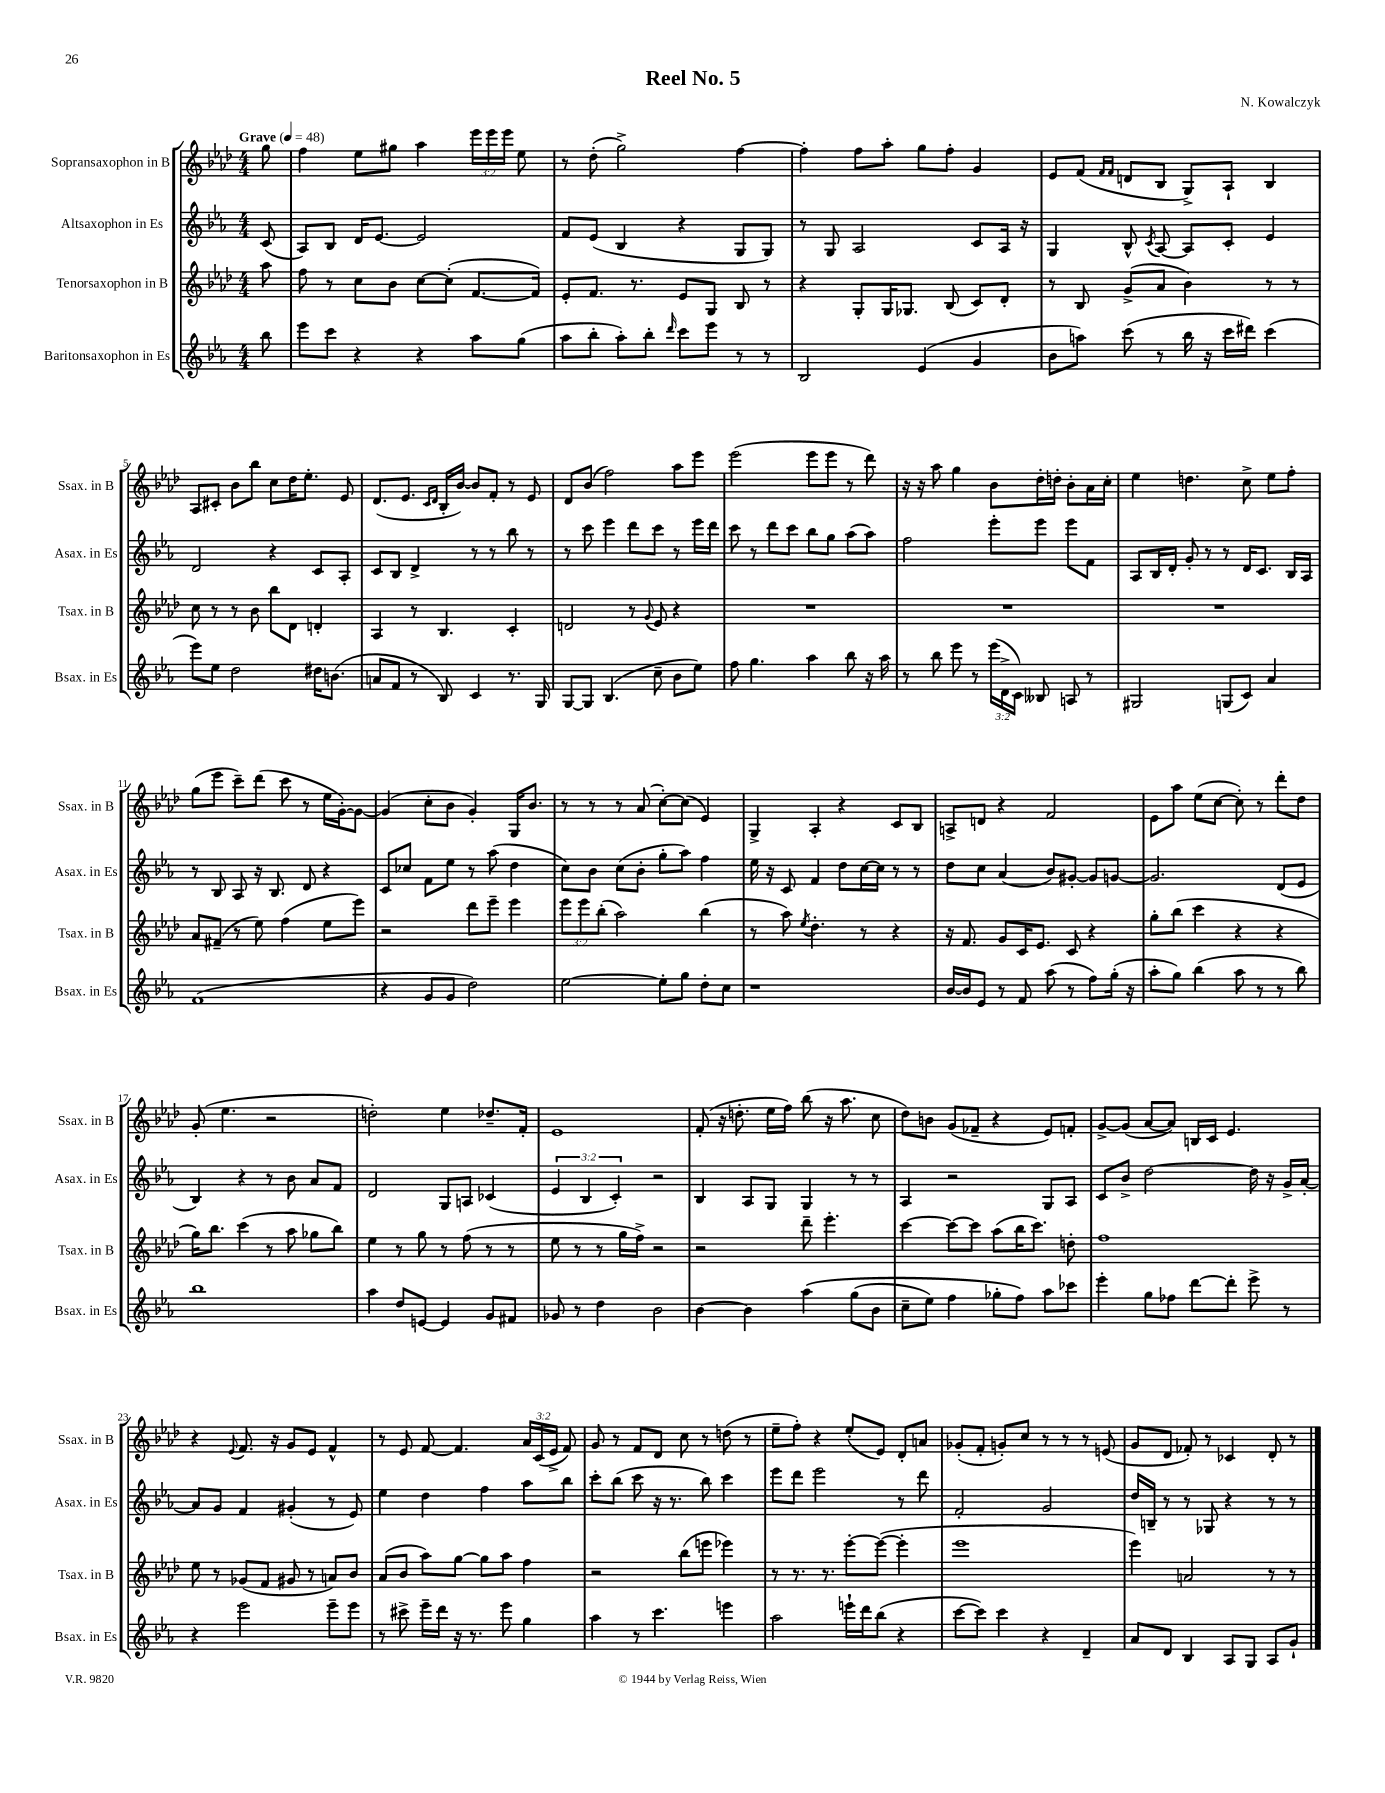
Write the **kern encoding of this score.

**kern	**kern	**kern	**kern
*part4	*part3	*part2	*part1
*staff4	*staff3	*staff2	*staff1
*I"Baritonsaxophon in Es	*I"Tenorsaxophon in B	*I"Altsaxophon in Es	*I"Sopransaxophon in B
*I'Bsax. in Es	*I'Tsax. in B	*I'Asax. in Es	*I'Ssax. in B
*clefG2	*clefG2	*clefG2	*clefG2
*k[b-e-a-]	*k[b-e-a-d-]	*k[b-e-a-]	*k[b-e-a-d-]
*M4/4	*M4/4	*M4/4	*M4/4
*MM48	*MM48	*MM48	*MM48
=	=	=	=
!	!	!	!LO:TX:a:B:t=Grave
8bb-\	8aa-\	(8c/	8gg\
=1	=1	=1	=1
8eee-\L	8ff\	8A-/L)	4ff\
8ccc\J	8r	8B-/J	.
4r	8cc\L	16d/KL	8ee-\L
.	.	[8.e-/J	.
.	8b-\J	.	8gg#X\J
4r	[8cc\L	2e-/]	4aa-\
.	(8cc'\J]	.	.
8aa-\L	[8.f/L	.	24eee-\LL
.	.	.	24eee-\
.	.	.	24eee-\JJ
(8gg\J	.	.	8ee-\
.	16f/Jk])	.	.
=2	=2	=2	=2
8aa-\L	8e-'/L	8f/L	8r
8bb-'\J	8.f/J	(8e-/J	(8dd-'\
8aa-'\L)	.	4B-/	2gg^\)
.	8.r	.	.
8bb-'\J	.	.	.
16qqddd/	.	.	.
8ccc\L	8e-/L	4r	.
8eee-\J	8G/J	.	.
8r	8B-/	8G/L	[4ff\
8r	8r	8G/J)	.
=3	=3	=3	=3
2B-/	4r	8r	4ff'\]
.	.	8G/	.
.	8G'/L	2A-/	8ff\L
.	16G/K	.	8aa-'\J
.	8.G-X/J	.	.
(4e-/	.	.	8gg\L
.	(8B-/	.	8ff'\J
4g/	8c/L)	8c/L	4g/
.	8d-'/J	16A-/Jk	.
.	.	16r	.
=4	=4	=4	=4
8b-\L	8r	4G/	8e-/L
8aan\J)	8B-/	.	(8f/J
.	.	.	16qqf/LL
.	.	.	16qqf/JJ
(8ccc\	(8g^/L	8B-^^/	8dn/L
.	.	8qc/	.
8r	8a-/J	[8A-/	8B-/J
16bb-\	4b-\)	8A-/L]	8G^/L)
16r	.	.	.
16ccc\LL	.	8c'/J	8A-`/J
16ddd#X\JJ)	.	.	.
(4ccc\	8r	4e-/	4B-/
.	8r	.	.
!!LO:LB:g=z
=5	=5	=5	=5
8eee-\L)	8cc\	2d/	8A-/L
8ee-\J	8r	.	8c#X'/J
2dd\	8r	.	8b-\L
.	8b-\	.	8bb-\J
.	8bb-\L	4r	8cc\L
.	8d-\J	.	16dd-\K
.	.	.	8.ee-'\J
16dd#X\KL	4dn'/	8c/L	.
(8.bn\J	.	.	.
.	.	8A-'/J	8e-/
=6	=6	=6	=6
8an/L	4A-/	8c/L	(8.d-/L
8f/J	.	8B-/J	.
.	.	.	8.e-/J
8r	8r	4d^/	.
.	.	.	16qqc/LL
.	.	.	16qqd-/JJ
8B-/)	4.B-/	.	16B-'/LL
.	.	.	[16b-/JJ)
4c/	.	8r	8b-/L]
.	.	8r	8f'/J
8.r	4c'/	8bb-\	8r
.	.	8r	8e-/
16G/	.	.	.
=7	=7	=7	=7
[8G/L	2dn/	8r	8d-/L
8G/J]	.	8ccc\	(8b-/J
(4.B-/	.	4eee-\	2ff\)
.	8r	8ddd\L	.
.	8qqg/	.	.
8cc~\	8e-/	8ccc\J	.
8b-\L	4r	8r	8aa-\L
8ee-\J)	.	16eee-\LL	8eee-\J
.	.	16ddd\JJ	.
=8	=8	=8	=8
8ff\	1r	8ccc\	(2eee-\
4.gg\	.	8r	.
.	.	8ddd\L	.
.	.	8ccc\J	.
4aa-\	.	8bb-\L	8eee-\L
.	.	8gg\J	8eee-\J
8bb-\	.	(8aa-\L	8r
16r	.	8aa-\J)	8ddd-\)
16aa-\	.	.	.
=9	=9	=9	=9
8r	1r	2ff\	16r
.	.	.	16r
8bb-\	.	.	8aa-\
8eee-\	.	.	4gg\
8r	.	.	.
(24eee-\LL	.	8eee-'\L	8b-\L
24d^\	.	.	.
24c\JJ)	.	.	.
8B--X/	.	8eee-\J	16dd-'\L
.	.	.	16ddn'\JJ
8An/	.	8eee-\L	8b-'\L
8r	.	8f\J	16a-\L
.	.	.	16cc'\JJ
=10	=10	=10	=10
2G#X/	1r	8A-/L	4ee-\
.	.	16B-/L	.
.	.	16d'/JJ	.
.	.	8g'/	4.ddn\
.	.	8r	.
(8Gn/L	.	8r	.
8c/J)	.	16d/KL	8cc^\
.	.	8.c/J	.
4a-/	.	.	8ee-\L
.	.	16B-/LL	8ff'\J
.	.	16A-/JJ	.
!!LO:LB:g=z
=11	=11	=11	=11
(1f	8a-/L	8r	(8gg\L
.	(8f#X~/J	8B-/	8eee-\J
.	8r	8A-/	8ccc~\L)
.	8ee-\)	16r	(8ddd-\J
.	.	8.B-/	.
.	(4ff\	.	8ccc\
.	.	8d/	8r
.	8ee-\L	4r	16ee-\LL
.	.	.	[16g'\J)
.	8eee-\J)	.	8g\J_
=12	=12	=12	=12
4r	2r	8c/L	(4g/]
.	.	8cc-X/J	.
8g/L	.	8f\L	8cc'\L
8g/J	.	8ee-\J	8b-\J
2dd\)	8ddd-\L	8r	4g'/)
.	8eee-~\J	(8aa-\	.
.	4eee-\	4dd\	16G/KL
.	.	.	8.b-/J
=13	=13	=13	=13
[2ee-\	12eee-\L	8cc\L)	8r
.	12eee-\	.	.
.	.	8b-\J	8r
.	(12bb-'\J	.	.
.	2aa-\)	(8cc\L	8r
.	.	8b-'\J	(8a-/
8ee-'\L]	.	8gg'\L	[8cc'\L)
8gg\J	.	8aa-\J)	(8cc\J]
8dd'\L	(4bb-\	4ff\	4e-/)
8cc\J	.	.	.
=14	=14	=14	=14
1r	8r	16ee-\	4G^/
.	.	16r	.
.	8aa-\)	8c/	.
.	8qee-/	.	.
.	4.dd-'\	4f/	4A-'/
.	.	8dd\L	4r
.	8r	[16cc\L	.
.	.	16cc\JJ]	.
.	4r	8r	8c/L
.	.	8r	8B-/J
=15	=15	=15	=15
[16b-/LL	16r	8dd\L	8An^/L
16b-/J]	8.f/	.	.
8e-/J	.	8cc\J	8dn/J
8r	8g/L	(4a-/	4r
8f/	16c/K	.	.
.	8.e-/J	.	.
(8aa-\	.	8b-/L)	2f/
8r	8c/	[8g#X'/J	.
8ff\L)	4r	8g#/L]	.
(16gg'\Jk	.	[8gn/J	.
16r	.	.	.
=16	=16	=16	=16
8aa-'\L	8gg'\L	2.g/]	8e-\L
8gg\J)	(8bb-\J	.	8aa-\J
(4bb-\	4ccc\	.	(8ee-\L
.	.	.	[8cc\J
8aa-\	4r	.	8cc'\])
8r	.	.	8r
8r	4r	(8d/L	8ddd-'\L
8bb-\)	.	8e-/J	8dd-\J
!!LO:LB:g=z
=17	=17	=17	=17
1bb-	16gg\KL)	4B-/)	(8g'/
.	8.bb-\J	.	.
.	.	.	4.ee-\
.	(4ccc\	4r	.
.	8r	8r	2r
.	8aa-\	8b-\	.
.	8gg-X\L	8a-/L	.
.	8bb-\J)	8f/J	.
=18	=18	=18	=18
4aa-\	4ee-\	2d/	2ddn'\)
8dd/L	8r	.	.
[8en/J	8gg\	.	.
4e/]	8r	8G/L	4ee-\
.	(8ff\	8An/J	.
8g/L	8r	(4c-X/	8.dd-X~/L
8f#X/J	8r	.	.
.	.	.	16f'/Jk
=19	=19	=19	=19
8g-X/	8ee-\	6e-/	1e-
8r	8r	.	.
.	.	6B-/	.
4dd\	8r	.	.
.	.	6c'/)	.
.	16gg\LL	.	.
.	16ff^\JJ)	.	.
2b-\	2r	2r	.
=20	=20	=20	=20
[4b-\	2r	4B-/	(8f'/
.	.	.	16r
.	.	.	8.ddn'\
4b-\]	.	8A-/L	.
.	.	8G/J	16ee-\LL
.	.	.	16ff\JJ)
(4aa-\	8ddd-~\	4G/	(8bb-\
.	4.eee-'\	.	16r
.	.	.	8.aa-\
(8gg\L	.	8r	.
8b-\J	.	8r	8cc\
=21	=21	=21	=21
8cc~\L	[4ccc\	4A-/	8dd-\L)
8ee-\J)	.	.	8bn\J
4ff\	8ccc\L_	2r	(8g/L
.	8ccc\J]	.	8f-X~/J
8gg-X'\L	(8aa-\L	.	4r
8ff\J)	16bb-\K	.	.
.	8.ccc\J)	.	.
8aa-\L	.	8G/L	8e-/L)
8ccc-X\J	8ddn'\	8A-/J	8fn'/J
=22	=22	=22	=22
4eee-'\	1ff	8c/L	[8g^/L
.	.	8b-^/J	(8g/J]
8gg\L	.	[2dd\	[8a-/L
8ff-X\J	.	.	8a-/J])
[8ddd\L	.	.	16Bn/LL
.	.	.	16c/JJ
8ddd'\J]	.	.	4.e-/
8eee-^\	.	16dd\]	.
.	.	16r	.
8r	.	16g^/LL	.
.	.	[16a-'/JJ	.
!!LO:LB:g=z
=23	=23	=23	=23
4r	8ee-\	8a-/L]	4r
.	8r	8g/J	.
.	.	.	8qqe-/
2eee-\	(8g-X/L	4f/	8.f/
.	8f/J	.	.
.	.	.	16r
.	8g#X/	(4g#X'/	8g/L
.	8r	.	8e-/J
8eee-~\L	8an/L)	8r	4f^^/
8eee-\J	8b-/J	8e-/)	.
=24	=24	=24	=24
8r	(8a-/L	4ee-\	8r
8ccc#X^\	8b-/J	.	8e-/
16eee-~\LL	8aa-\L)	4dd\	[8f/
16ddd\JJ	.	.	.
16r	[8gg\J	.	4.f/]
8.r	.	.	.
.	8gg\L]	4ff\	.
8eee-\	8aa-\J	.	.
4gg\	4ff\	8aa-\L	24a-/LL
.	.	.	(24c/
.	.	.	24e-^/JJ
.	.	8bb-\J	8f/)
=25	=25	=25	=25
4aa-\	2r	8ccc'\L	8g/
.	.	(8bb-\J	8r
8r	.	8ccc\	8f/L
4.ccc\	.	16r	8d-/J
.	.	8.r	.
.	(8bb-\L	.	8cc\
.	8eeen\J	8bb-\)	8r
4eeen\	4eee-X\)	4ccc\	(8ddn\
.	.	.	8r
=26	=26	=26	=26
2aa-\	8r	8eee-\L	8ee-~\L
.	8.r	8ddd\J	8ff'\J)
.	.	2eee-\	4r
.	8.r	.	.
16eeen`\LL	[8eee-'\L	.	(8ee-'/L
16ddd\J	.	.	.
(8bb-\J	(8eee-\J_	.	8e-/J)
4r	4eee-'\]	8r	8d-'/L
.	.	8ddd\	8an/J
=27	=27	=27	=27
[8ccc\L	1eee-	2f'/	(8g-X'/L
8ccc\J])	.	.	8f'/J
4ccc\	.	.	8gn'/L)
.	.	.	8cc/J
4r	.	2g/	8r
.	.	.	8r
4d~/	.	.	8r
.	.	.	(8en/
=28	=28	=28	=28
8a-/L	4eee-\)	16dd/LL	8g/L
.	.	16Bn~/JJ	.
8d/J	.	8r	8d-/J
4B-/	2an/	8r	8f-X'/)
.	.	8G-X/	8r
8A-/L	.	4r	4c-X/
8G/J	.	.	.
8A-/L	8r	8r	8d-'/
8g`/J	8r	8r	8r
==	==	==	==
*-	*-	*-	*-
